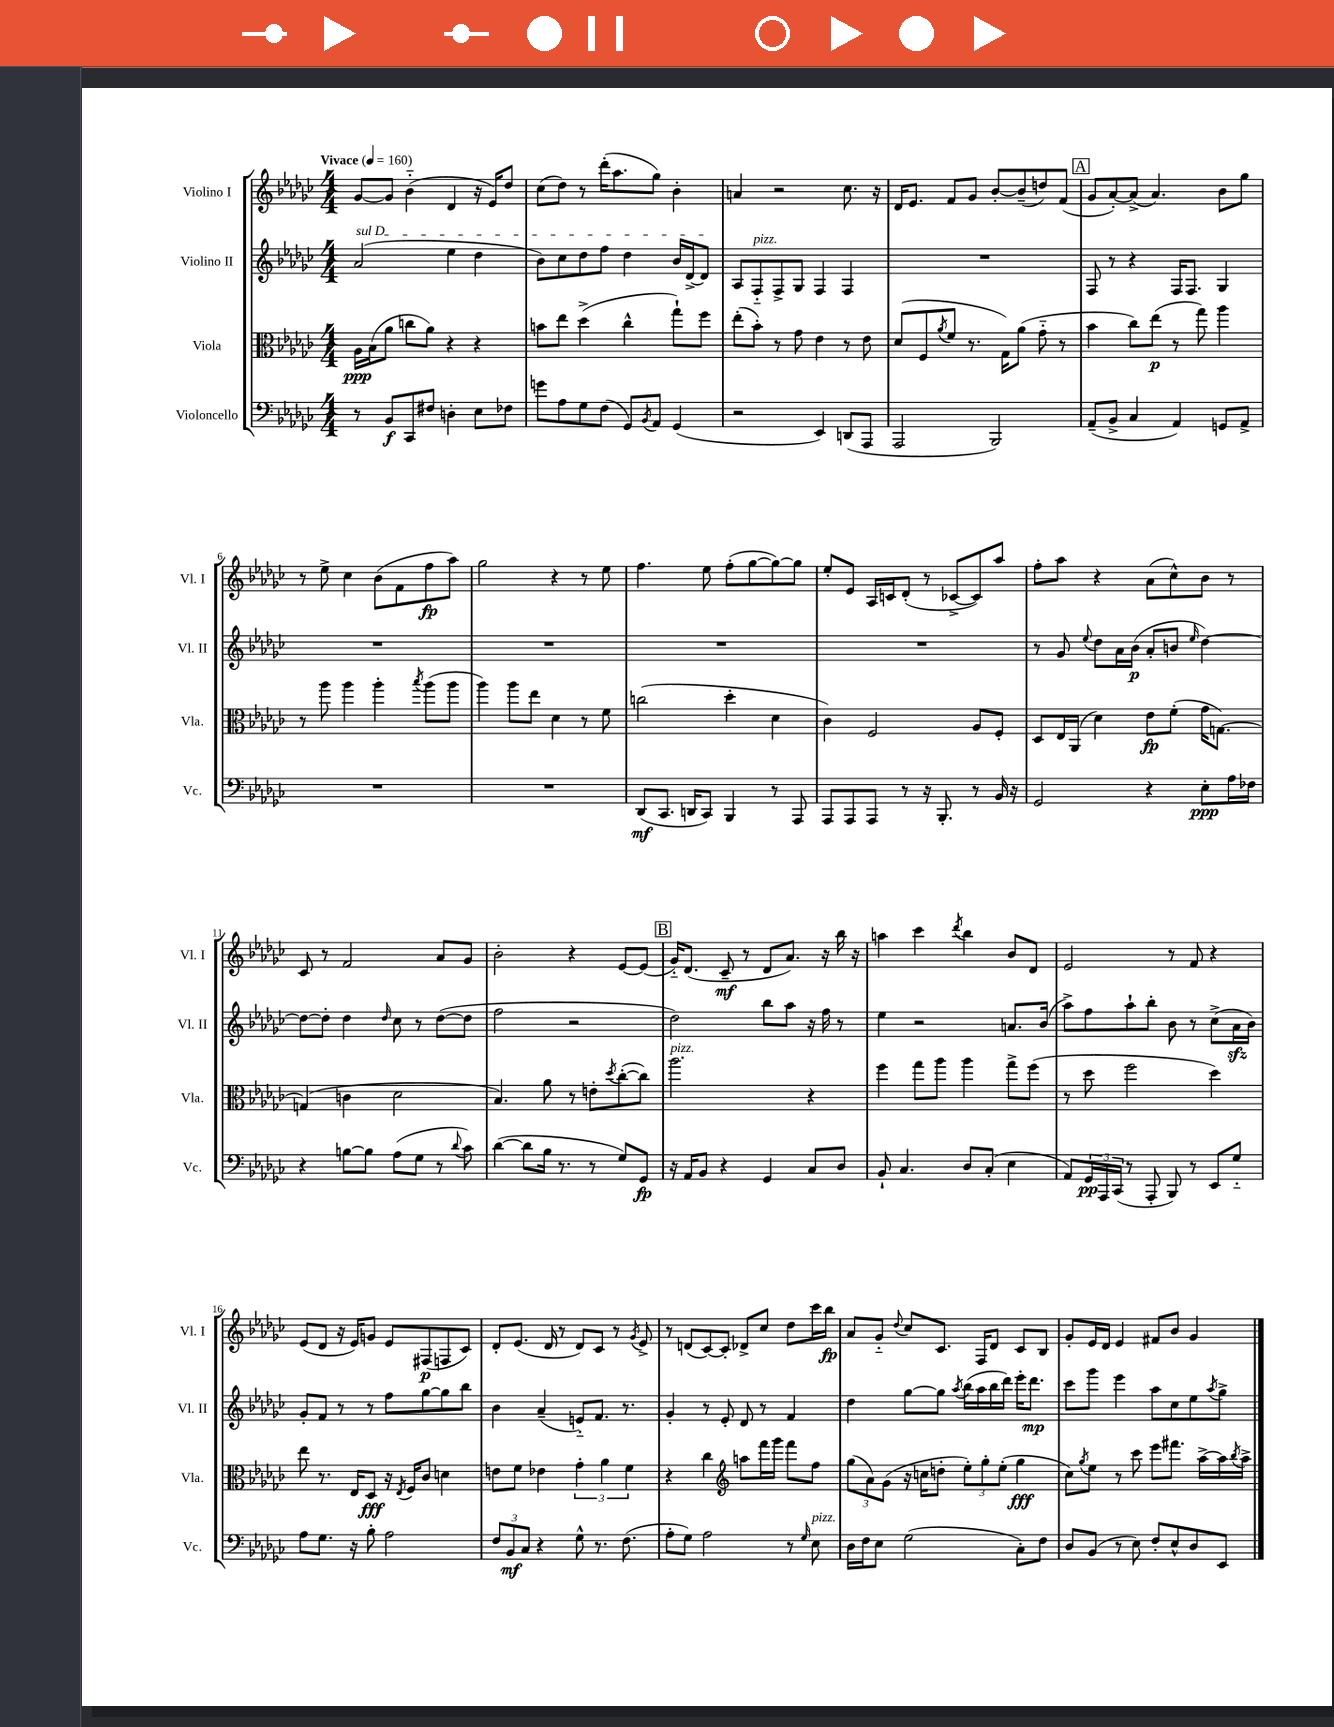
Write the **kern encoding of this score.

**kern	**dynam	**kern	**dynam	**kern	**dynam	**kern	**dynam
*part4	*part4	*part3	*part3	*part2	*part2	*part1	*part1
*staff4	*staff4	*staff3	*staff3	*staff2	*staff2	*staff1	*staff1
*I"Violoncello	*	*I"Viola	*	*I"Violino II	*	*I"Violino I	*
*I'Vc.	*	*I'Vla.	*	*I'Vl. II	*	*I'Vl. I	*
*clefF4	*	*clefC3	*	*clefG2	*	*clefG2	*
*k[b-e-a-d-g-c-]	*	*k[b-e-a-d-g-c-]	*	*k[b-e-a-d-g-c-]	*	*k[b-e-a-d-g-c-]	*
*M4/4	*	*M4/4	*	*M4/4	*	*M4/4	*
*MM160	*	*MM160	*	*MM160	*	*MM160	*
=1	=1	=1	=1	=1	=1	=1	=1
!	!	!	!	!	!	!LO:TX:a:B:t=Vivace	!
!	!	!	!	!LO:TX:a:i:t=sul D	!	!	!
8r	.	16A-\LL	ppp	(2a-/	.	[8g-/L	.
.	.	(16B-\J	.	.	.	.	.
8BB-/L	f	8a-\J	.	.	.	8g-/J]	.
8CC-/	.	8ccn\L	.	.	.	(4b-\	.
8F#X/J	.	8a-\J)	.	.	.	.	.
4Dn'\	.	4r	.	4ee-\	.	4d-/	.
8E-\L	.	4r	.	4dd-\	.	16r	.
.	.	.	.	.	.	16e-/KL)	.
8F-X\J	.	.	.	.	.	8dd-/J	.
=2	=2	=2	=2	=2	=2	=2	=2
8gn\L	.	8bn\L	.	8b-\L)	.	(8cc-\L	.
8A-\	.	8ee-\J	.	8cc-\	.	8dd-\J)	.
8G-\	.	(4dd-^\	.	8dd-\	.	8r	.
(8F\J	.	.	.	8ff\J	.	(16ddd-'\KL	.
.	.	.	.	.	.	8.aa-\	.
8GG-/L)	.	4cc-^^\	.	4dd-\	.	.	.
8qBB-/	.	.	.	.	.	.	.
8AA-/J	.	.	.	.	.	8gg-\J)	.
(4GG-/	.	8gg-`\L)	.	16b-/LL	.	4b-'\	.
.	.	.	.	[16d-^/J	.	.	.
.	.	8ff\J	.	8d-/J]	.	.	.
=3	=3	=3	=3	=3	=3	=3	=3
2r	.	(8ee-'\L	.	8A-/L	.	4an/	.
!	!	!	!	!LO:TX:a:i:t=pizz.	!	!	!
.	.	8b-'\J)	.	8F/	.	.	.
.	.	8r	.	8F^/	.	2r	.
.	.	8g-\	.	8G-/J	.	.	.
4EE-/)	.	4e-\	.	4F/	.	.	.
(8DDn/L	.	8r	.	4F/	.	8.cc-\	.
8AAA-/J	.	8e-\	.	.	.	.	.
.	.	.	.	.	.	16r	.
=4	=4	=4	=4	=4	=4	=4	=4
2AAA-/	.	(8d-/L	.	1r	.	16d-/KL	.
.	.	.	.	.	.	8.e-/J	.
.	.	8F/	.	.	.	.	.
.	.	8qa-/	.	.	.	.	.
.	.	8f/J	.	.	.	8f/L	.
.	.	8.r	.	.	.	8g-/J	.
2BBB-/)	.	.	.	.	.	[8b-'/L	.
.	.	16G-\KL)	.	.	.	.	.
.	.	(8a-\J	.	.	.	(8b-~/]	.
.	.	8g-\	.	.	.	8ddn/)	.
.	.	8r	.	.	.	(8f/J	.
!!LO:REH:place=s1:t=A
=5	=5	=5	=5	=5	=5	=5	=5
(8AA-~/L	.	4b-\	.	8F/	.	8g-/L	.
8BB-^/J	.	.	.	8r	.	[8a-'/)	.
4C-/	.	8cc-\L)	.	4r	.	(8a-^/J]	.
.	.	(8ee-\J	p	.	.	4.a-/)	.
4AA-/)	.	8r	.	16F/KL	.	.	.
.	.	.	.	8.F/J	.	.	.
.	.	8gg-\)	.	.	.	.	.
8GGn/L	.	4aa-\	.	4G-/	.	8b-\L	.
8AA-^/J	.	.	.	.	.	8gg-\J	.
!!LO:LB:g=z
=6	=6	=6	=6	=6	=6	=6	=6
1r	.	8r	.	1r	.	8r	.
.	.	8aa-\	.	.	.	8ee-^\	.
.	.	4aa-\	.	.	.	4cc-\	.
.	.	4aa-'\	.	.	.	(8b-\L	.
.	.	.	.	.	.	8f\	.
.	.	8qbb-/	.	.	.	.	.
.	.	(8aa-\L	.	.	.	8ff\	fp
.	.	8aa-\J	.	.	.	8aa-\J)	.
=7	=7	=7	=7	=7	=7	=7	=7
1r	.	4aa-\)	.	1r	.	2gg-\	.
.	.	8aa-\L	.	.	.	.	.
.	.	8ee-\J	.	.	.	.	.
.	.	4d-\	.	.	.	4r	.
.	.	8r	.	.	.	8r	.
.	.	8f\	.	.	.	8ee-\	.
=8	=8	=8	=8	=8	=8	=8	=8
(8DD-/L	mf	(2ccn\	.	1r	.	4.ff\	.
8.CC-/J	.	.	.	.	.	.	.
16DDn/KL	.	.	.	.	.	.	.
8CC-/J)	.	.	.	.	.	8ee-\	.
4BBB-/	.	4dd-'\	.	.	.	(8ff'\L	.
.	.	.	.	.	.	[8gg-\	.
8r	.	4d-\	.	.	.	8gg-\_)	.
8AAA-/	.	.	.	.	.	8gg-\J]	.
=9	=9	=9	=9	=9	=9	=9	=9
8AAA-/L	.	4c-\)	.	1r	.	8ee-'/L	.
8AAA-/	.	.	.	.	.	8e-/J	.
8AAA-/J	.	2F/	.	.	.	16A-/LL	.
.	.	.	.	.	.	16cn/J	.
8r	.	.	.	.	.	(8d-'/J	.
16r	.	.	.	.	.	8r	.
8.BBB-'/	.	.	.	.	.	.	.
.	.	.	.	.	.	[8c-X^/L	.
8r	.	8A-/L	.	.	.	8c-/])	.
16BB-/	.	8F'/J	.	.	.	8aa-/J	.
16r	.	.	.	.	.	.	.
=10	=10	=10	=10	=10	=10	=10	=10
2GG-/	.	8D-/L	.	8r	.	8ff'\L	.
.	.	16E-/L	.	8g-/	.	8aa-\J	.
.	.	(16AA-/JJ	.	.	.	.	.
.	.	.	.	8qqee-/	.	.	.
.	.	4d-\)	.	8dd-\L	.	4r	.
.	.	.	.	16a-\L	.	.	.
.	.	.	.	(16b-\JJ	p	.	.
4r	.	8e-\L	fp	8a-'/L	.	(8a-\L	.
.	.	(8f'\J	.	8bn/J	.	8cc-^^\)	.
.	.	.	.	16qqee-/	.	.	.
8E-'\L	ppp	16g-\KL	.	[4dd-\)	.	8b-\J	.
.	.	[8.Gn\J)	.	.	.	.	.
16A-\L	.	.	.	.	.	8r	.
16F-X\JJ	.	.	.	.	.	.	.
!!LO:LB:g=z
=11	=11	=11	=11	=11	=11	=11	=11
4r	.	(4Gn/]	.	8dd-\L_	.	8c-/	.
.	.	.	.	8dd-'\J]	.	8r	.
[8Bn\L	.	4cn\	.	4dd-\	.	2f/	.
8B\J]	.	.	.	.	.	.	.
.	.	.	.	16qqdd-/	.	.	.
(8A-\L	.	2d-\	.	8cc-\	.	.	.
8G-\J	.	.	.	8r	.	.	.
8r	.	.	.	([8dd-\L	.	8a-/L	.
8qqd-/	.	.	.	.	.	.	.
8c-\)	.	.	.	8dd-\J]	.	8g-/J	.
=12	=12	=12	=12	=12	=12	=12	=12
([4d-\	.	4.B-/)	.	2ff\	.	2b-'\	.
8d-\L]	.	.	.	.	.	.	.
16B-\Jk	.	8a-\	.	.	.	.	.
8.r	.	.	.	.	.	.	.
.	.	8r	.	2r	.	4r	.
8r	.	8en'\L	.	.	.	.	.
.	.	8qdd-/	.	.	.	.	.
8G-/L)	.	([8cc-'\	.	.	.	[8e-/L	.
8GG-/J	fp	8cc-\J])	.	.	.	(8e-/J]	.
!!LO:REH:place=s1:t=B
=13	=13	=13	=13	=13	=13	=13	=13
!	!	!LO:TX:a:i:t=pizz.	!	!	!	!	!
16r	.	2.aa-\	.	2dd-\)	.	16g-/KL)	.
16AA-/KL	.	.	.	.	.	(8.d-/J	.
8BB-/J	.	.	.	.	.	.	.
4r	.	.	.	.	.	8c-~/	mf
.	.	.	.	.	.	8r	.
4GG-/	.	.	.	8bb-\L	.	8d-/L	.
.	.	.	.	8aa-\J	.	8.a-/J)	.
8C-/L	.	4r	.	16r	.	.	.
.	.	.	.	16ff\	.	16r	.
8D-/J	.	.	.	8r	.	16bb-\	.
.	.	.	.	.	.	16r	.
=14	=14	=14	=14	=14	=14	=14	=14
8BB-`/	.	4ff\	.	4ee-\	.	4aan\	.
4.C-/	.	.	.	.	.	.	.
.	.	8gg-\L	.	2r	.	4ccc-\	.
.	.	8aa-\J	.	.	.	.	.
.	.	.	.	.	.	8qddd-/	.
8D-/L	.	4aa-\	.	.	.	4bb-\	.
(8C-'/J	.	.	.	.	.	.	.
4E-\	.	8gg-^\L	.	8.an/L	.	8b-/L	.
.	.	(8ff\J	.	.	.	8d-/J	.
.	.	.	.	(16b-/Jk	.	.	.
=15	=15	=15	=15	=15	=15	=15	=15
8AA-/L)	.	8r	.	8aa-^\L)	.	2e-/	.
24GG-/L	pp	8dd-\	.	8ff\	.	.	.
24AAA-/	.	.	.	.	.	.	.
(24CC-/JJ	.	.	.	.	.	.	.
8r	.	2ff\	.	8aa-`\	.	.	.
8AAA-'/	.	.	.	8bb-'\J	.	.	.
8BBB-/)	.	.	.	8b-\	.	8r	.
8r	.	.	.	8r	.	8f/	.
8EE-/L	.	4dd-\)	.	(8cc-^\L	.	4r	.
8G-/J	.	.	.	16a-zz\L	.	.	.
.	.	.	.	16b-\JJ)	.	.	.
!!LO:LB:g=z
=16	=16	=16	=16	=16	=16	=16	=16
8A-\L	.	8ee-\	.	8g-'/L	.	(8e-/L	.
8.G-\J	.	8.r	.	8f/J	.	8d-/J	.
.	.	.	.	8r	.	16r	.
16r	.	16E-/KL	.	.	.	16e-/KL)	.
8B-'\	.	8D-/J	fff	8r	.	8gn/J	.
2A-\	.	16r	.	8ff\L	.	8e-/L	.
.	.	8qE-/	.	.	.	.	.
.	.	16F/KL	.	.	.	.	.
.	.	8c-/J	.	[8gg-\	.	(8F#X/	p
.	.	4dn\	.	8gg-\]	.	8Fn/	.
.	.	.	.	8bb-\J	.	8c-/J)	.
=17	=17	=17	=17	=17	=17	=17	=17
12F/L	.	8en\L	.	4b-\	.	8d-'/L	.
12BB-/	mf	.	.	.	.	.	.
.	.	8f\J	.	.	.	(8.e-/J	.
12C-/J	.	.	.	.	.	.	.
4r	.	4e-X\	.	(4a-~/	.	.	.
.	.	.	.	.	.	16d-/	.
.	.	.	.	.	.	8r	.
8G-^^\	.	6g-'\	.	8en/L)	.	8d-/L)	.
8.r	.	.	.	8.f/J	.	8c-/J	.
.	.	6a-\	.	.	.	.	.
.	.	.	.	.	.	8r	.
(8.F\	.	.	.	8.r	.	.	.
.	.	6f\	.	.	.	.	.
.	.	.	.	.	.	8qg-/	.
.	.	.	.	.	.	8e-^/	.
=18	=18	=18	=18	=18	=18	=18	=18
8A-'\L	.	4r	.	4g-'/	.	8r	.
8G-\J)	.	.	.	.	.	(8dn/L	.
2A-\	.	4cc-\	.	8r	.	[8c-/)	.
.	.	.	.	8e-'/	.	8c-'/J]	.
*	*	*clefG2	*	*	*	*	*
.	.	8aan\L	.	8d-/	.	8d-X^/L	.
.	.	16fff\L	.	8r	.	8cc-/J	.
.	.	16ggg-\JJ	.	.	.	.	.
8r	.	8fff\L	.	4f/	.	8dd-\L	.
16qqG-/	.	.	.	.	.	.	.
!LO:TX:a:i:t=pizz.	!	!	!	!	!	!	!
8E-\	.	8ff\J	.	.	.	16ccc-\L	.
.	.	.	.	.	.	16bb-\JJ	fp
=19	=19	=19	=19	=19	=19	=19	=19
16D-\LL	.	(12gg-\L	.	4dd-\	.	8a-/L	.
16F\J	.	.	.	.	.	.	.
.	.	12a-\)	.	.	.	.	.
8E-\J	.	.	.	.	.	8g-/J	.
.	.	(12g-\J	.	.	.	.	.
.	.	.	.	.	.	8qqdd-/	.
(2G-\	.	16r	.	[8gg-\L	.	8cc-/L	.
.	.	16ccn\KL	.	.	.	.	.
.	.	8ddn'\J	.	8gg-\J]	.	8.c-/J	.
.	.	.	.	8qaa-/	.	.	.
.	.	12ee-'\L)	.	(16bb-\LL	.	.	.
.	.	.	.	16aa-\	.	16F/KL	.
.	.	12gg-'\	.	.	.	.	.
.	.	.	.	16bb-\	.	8d-/J	.
.	.	(12ee-'\J	.	.	.	.	.
.	.	.	.	16ddd-\JJ)	.	.	.
8C-'\L)	.	4gg-\	fff	16eee-'\KL	.	8c-/L	.
.	.	.	.	8.ddd-\J	mp	.	.
8F\J	.	.	.	.	.	8B-/J	.
=20	=20	=20	=20	=20	=20	=20	=20
8D-/L	.	8cc-\L)	.	8ccc-\L	.	8g-'/L	.
.	.	8qgg-/	.	.	.	.	.
(8BB-/J	.	8ee-\J	.	8ggg-\J	.	16e-/L	.
.	.	.	.	.	.	16d-/JJ	.
8r	.	8r	.	4eee-\	.	4e-/	.
8E-\)	.	8ccc-\	.	.	.	.	.
8F'/L	.	8eee-\L	.	8aa-\L	.	8f#X/L	.
8E-^^/	.	8.fff#X\J	.	8cc-\	.	8b-/J	.
8D-/	.	.	.	8ee-\	.	4g-/	.
.	.	[16aa-^\LL	.	.	.	.	.
.	.	.	.	8qaa-/	.	.	.
8EE-/J	.	16aa-\]	.	8gg-^\J	.	.	.
.	.	8qbb-/	.	.	.	.	.
.	.	16aa-^\JJ	.	.	.	.	.
==	==	==	==	==	==	==	==
*-	*-	*-	*-	*-	*-	*-	*-
